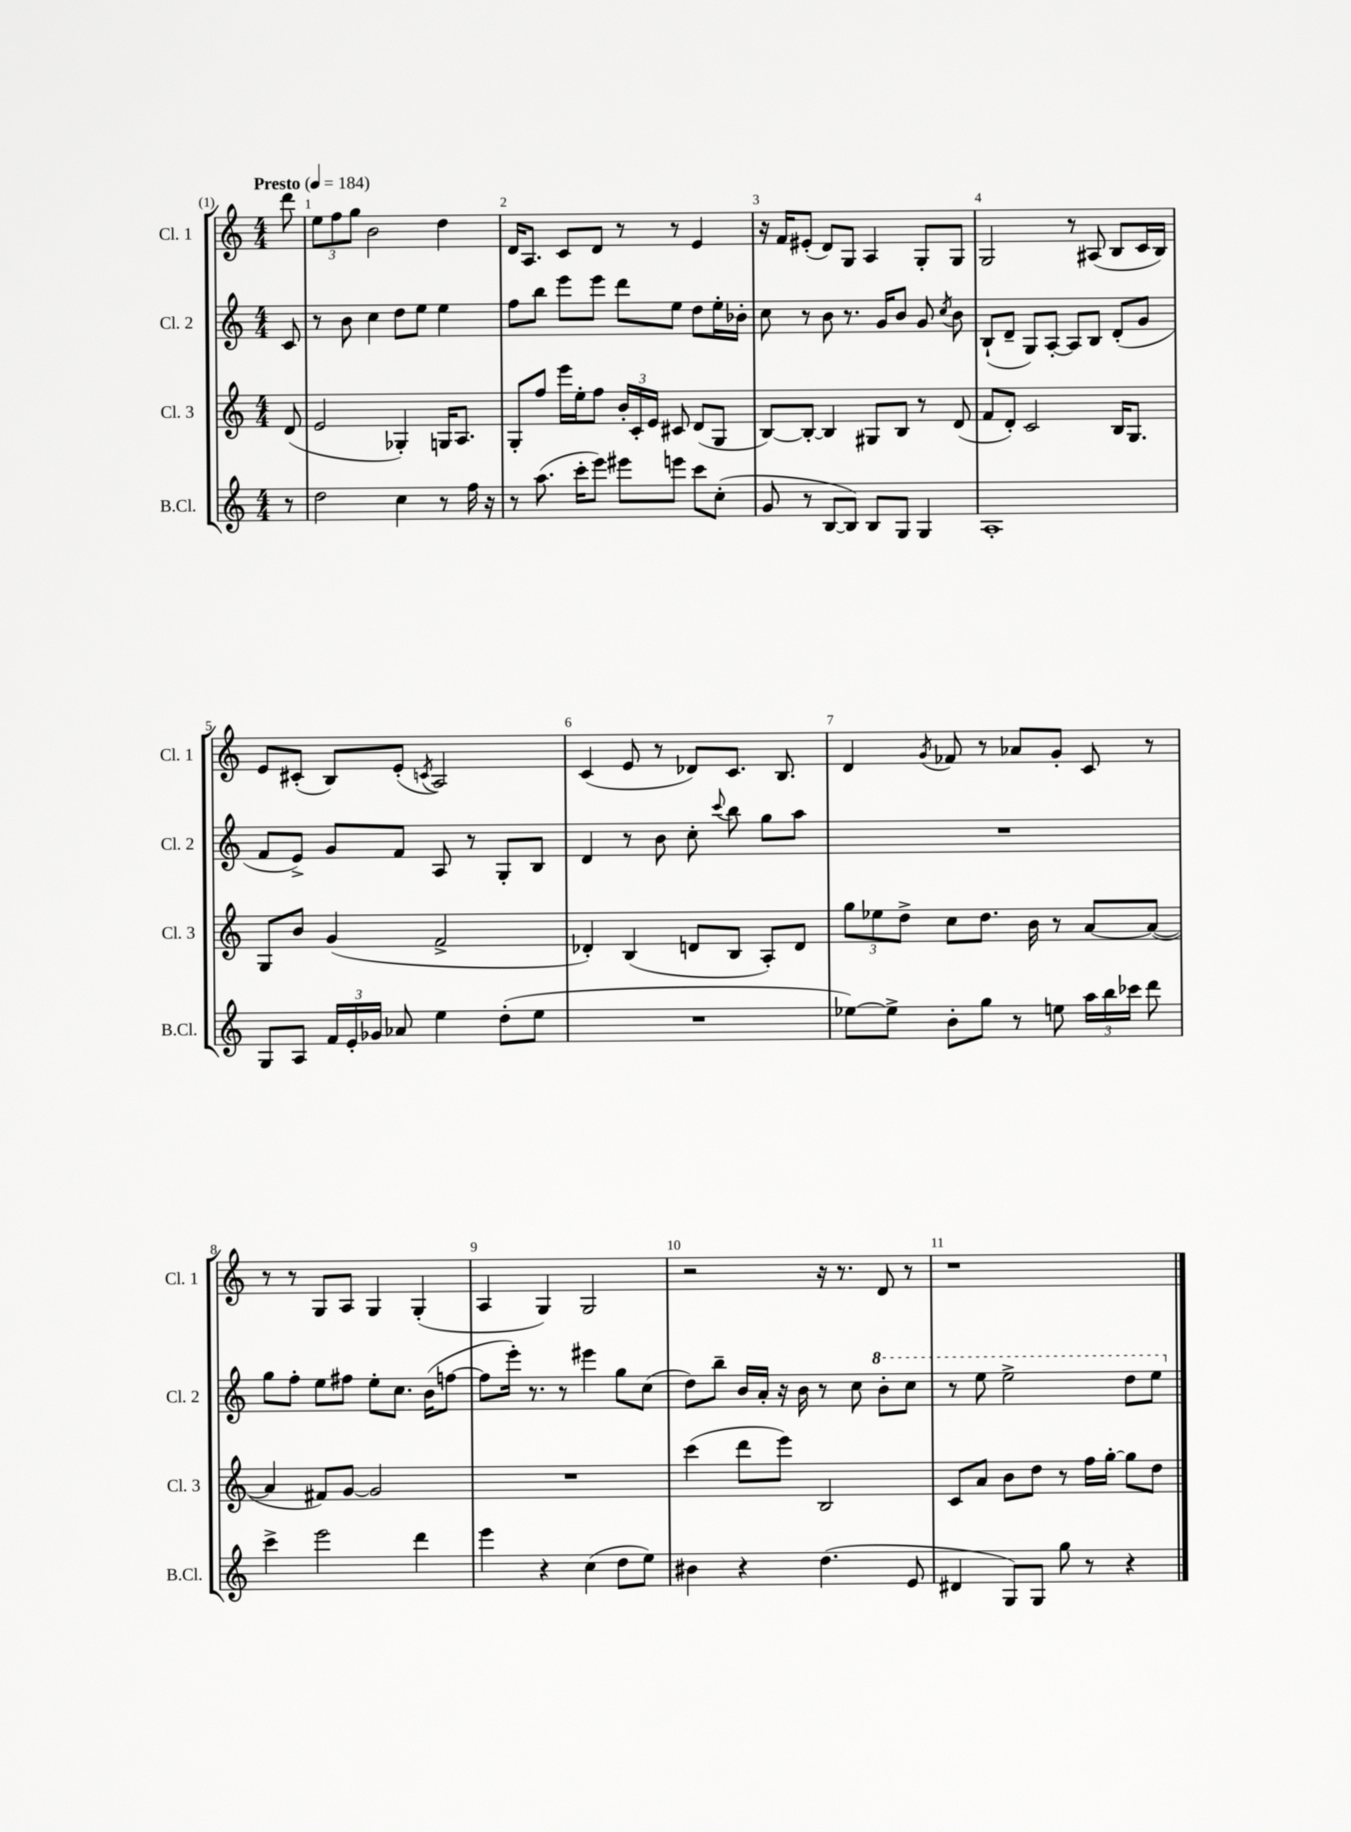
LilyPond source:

<<
\new StaffGroup <<
\new Staff = "s0" \with { instrumentName = "Cl. 1" shortInstrumentName = "Cl. 1" } {
    \clef treble \key c \major \numericTimeSignature \time 4/4 \partial 8 \tempo "Presto" 4 = 184
    \autoBeamOff d'''8 |
    \tuplet 3/2 { e''8[ f''8 g''8] } b'2 d''4 |
    d'16[ a8.] c'8[ d'8] r8 r8 e'4 |
    r16 f'16[ eis'8]-.( d'8[) g8] a4 g8[-. g8] |
    g2 r8 ais8( b8[ c'16 b16]) |
    e'8[ cis'8]-.( b8[) e'8]-.( \acciaccatura { c'8 } a2) |
    c'4( e'8 r8 des'8[) c'8.] b8. |
    d'4 \acciaccatura { g'8 } fes'8 r8 aes'8[ g'8]-. c'8 r8 |
    r8 r8 g8[ a8] g4 g4-.( |
    a4 g4) g2 |
    r2 r16 r8. d'8 r8 |
    r1 \bar "|." |
}
\new Staff = "s1" \with { instrumentName = "Cl. 2" shortInstrumentName = "Cl. 2" } {
    \clef treble \key c \major \numericTimeSignature \time 4/4 \partial 8
    \autoBeamOff c'8 |
    r8 b'8 c''4 d''8[ e''8] e''4 |
    f''8[ b''8] e'''8[ e'''8] d'''8[ e''8] d''8[ e''16-. bes'16]-. |
    c''8 r8 b'8 r8. g'16[ b'8] g'8 \acciaccatura { c''8 } b'8 |
    b8[-!( d'8]-- g8[) a8]~-. a8[ b8] d'8[-.( g'8] |
    f'8[ e'8]->) g'8[ f'8] a8 r8 g8[-. b8] |
    d'4 r8 b'8 c''8-. \appoggiatura { c'''8 } b''8 g''8[ a''8] |
    R1 |
    g''8[ f''8]-. e''8[ fis''8] e''8[-. c''8.] b'16[( f''8]~ |
    f''8[ e'''16]-.) r8. r8 eis'''4 g''8[ c''8]( |
    d''8[) b''8]-- b'16[ a'16]-. r16 b'16 r8 c''8 \ottava #1 b''8[-. c'''8] |
    r8 e'''8 e'''2-> d'''8[ e'''8] \ottava #0 \bar "|." |
}
\new Staff = "s2" \with { instrumentName = "Cl. 3" shortInstrumentName = "Cl. 3" } {
    \clef treble \key c \major \numericTimeSignature \time 4/4 \partial 8
    \autoBeamOff d'8( |
    e'2 ges4-.) g16[ a8.] |
    g8[-. f''8] e'''16[ e''16-. f''8] \tuplet 3/2 { b'16[-. c'16-. e'16] } cis'8 d'8[( g8] |
    b8[~) b8]~-. b4 gis8[ b8] r8 d'8( |
    f'8[ d'8]-.) c'2 b16[ g8.] |
    g8[ b'8] g'4( f'2-> |
    des'4-.) b4( d'8[ b8] a8[-.) d'8] |
    \tuplet 3/2 { g''8[ ees''8 d''8]-> } c''8[ d''8.] b'16 r8 a'8[~ a'8]~( |
    a'4 fis'8[) g'8]~ g'2 |
    R1 |
    c'''4( d'''8[ e'''8]) b2 |
    c'8[ a'8] b'8[ d''8] r8 f''16[ g''16]~-. g''8[ d''8] \bar "|." |
}
\new Staff = "s3" \with { instrumentName = "B.Cl." shortInstrumentName = "B.Cl." } {
    \clef treble \key c \major \numericTimeSignature \time 4/4 \partial 8
    \autoBeamOff r8 |
    d''2 c''4 r8 f''16 r16 |
    r8 a''8.( c'''16[-. e'''8]) eis'''8[ e'''8] c'''8[ c''8]-.( |
    g'8 r8 b8[~ b8]) b8[ g8] g4 |
    a1-. |
    g8[ a8] \tuplet 3/2 { f'16[ e'16-. ges'16] } aes'8 e''4 d''8[-.( e''8] |
    R1 |
    ees''8[~) ees''8]-> b'8[-. g''8] r8 e''8 \tuplet 3/2 { a''16[ b''16 ces'''16] } d'''8 |
    c'''4-> e'''2 d'''4 |
    e'''4 r4 c''4( d''8[ e''8]) |
    bis'4 r4 d''4.( e'8 |
    dis'4 g8[) g8] g''8 r8 r4 \bar "|." |
}
>>
>>
\layout { \context { \Score \override BarNumber.break-visibility = ##(#f #t #t) barNumberVisibility = #all-bar-numbers-visible } }
